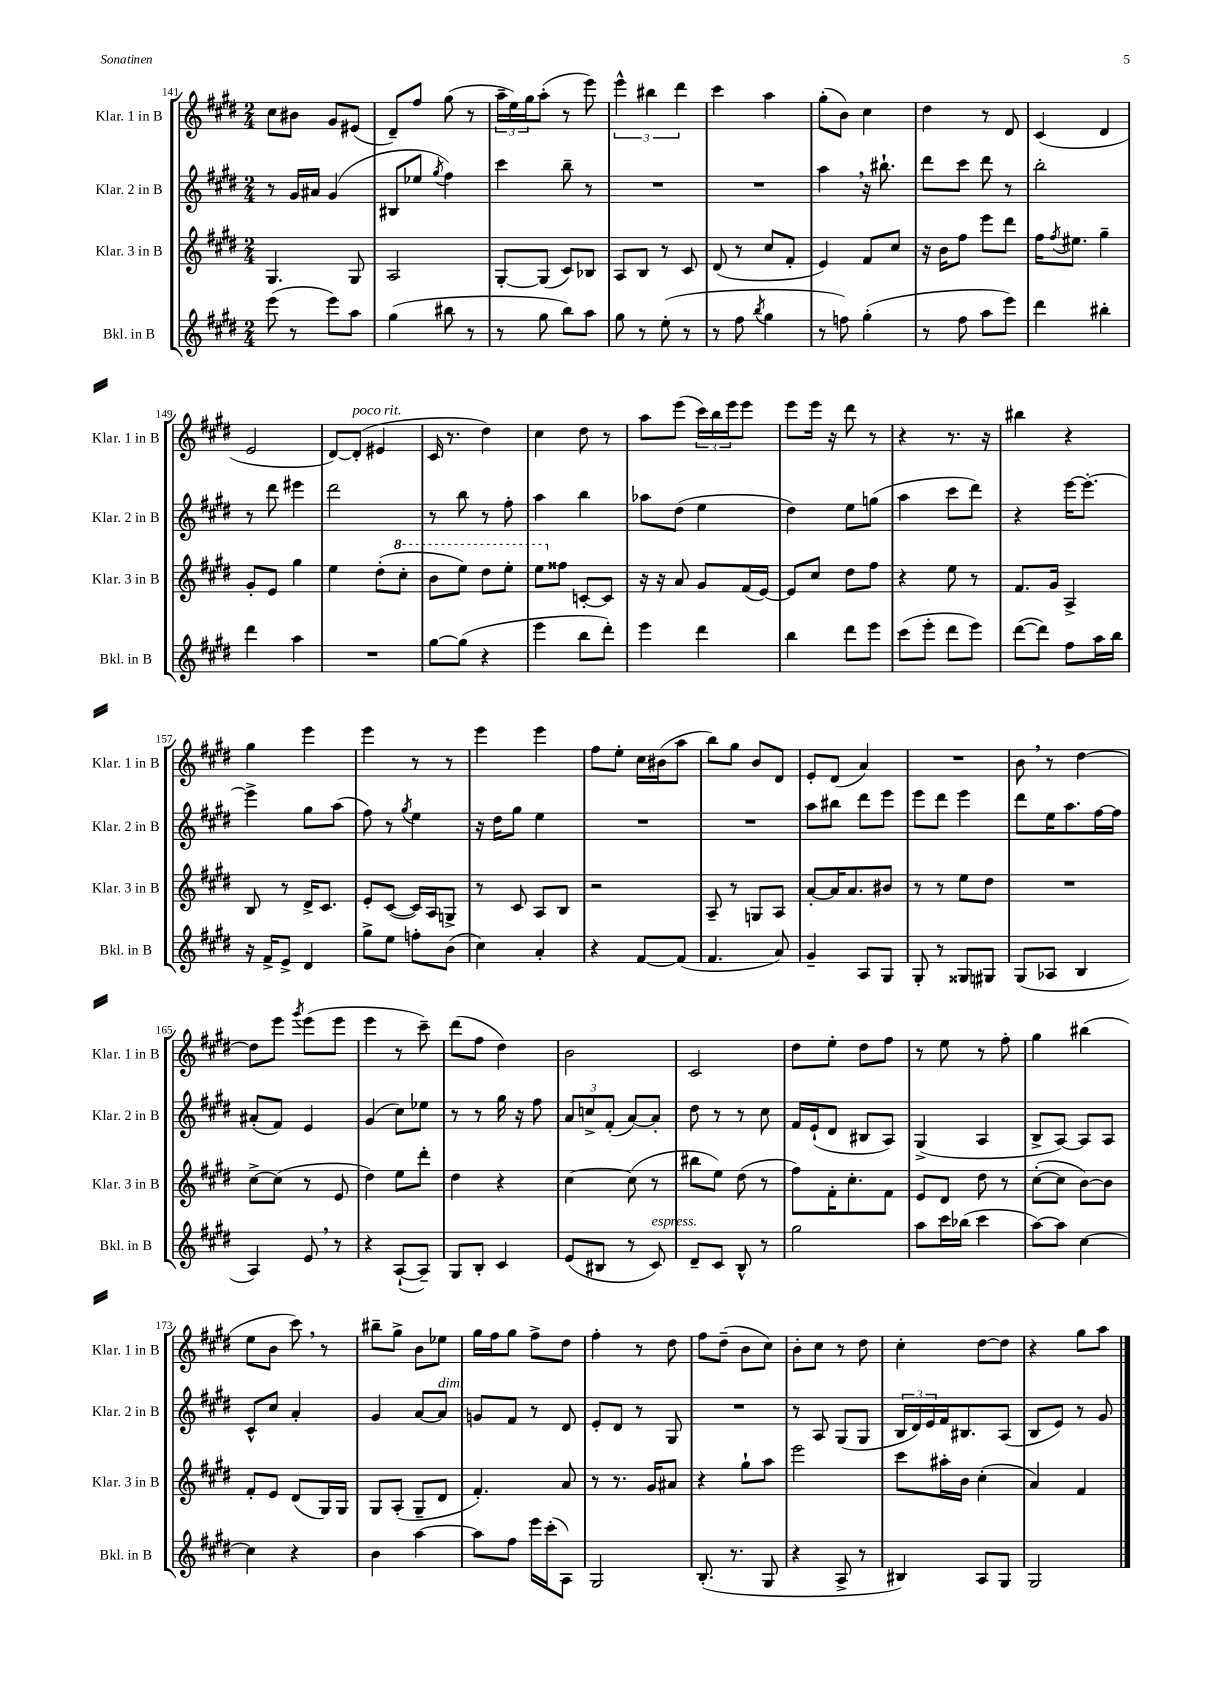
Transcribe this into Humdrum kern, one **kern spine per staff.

**kern	**kern	**kern	**kern
*staff4	*staff3	*staff2	*staff1
*clefG2	*clefG2	*clefG2	*clefG2
*k[f#c#g#d#]	*k[f#c#g#d#]	*k[f#c#g#d#]	*k[f#c#g#d#]
*M2/4	*M2/4	*M2/4	*M2/4
(8eee	4.G#	8r	8cc#
8r	.	16g#	8b#
.	.	16a#	.
8eee)	.	(4g#	8g#
8aa	8G#	.	(8e#
=	=	=	=
(4gg#	2A	8B#	8d#~)
.	.	8ee-	8ff#
.	.	8qgg#	.
8bb#	.	4ff#)	(8gg#
8r	.	.	8r
=	=	=	=
8r	[8G#'	4ccc#	24aa~
.	.	.	24ee)
.	.	.	24gg#
8gg#	(8G#]	.	(8aa'
8bb)	8c#)	8bb~	8r
8aa	8B-	8r	8eee)
=	=	=	=
8gg#	8A	2r	6eee^^
8r	8B	.	.
.	.	.	6bb#
(8ee'	8r	.	.
.	.	.	6ddd#
8r	8c#	.	.
=	=	=	=
8r	(8d#	2r	4ccc#
8ff#	8r	.	.
8qbb	.	.	.
4gg#	8cc#	.	4aa
.	8f#'	.	.
=	=	=	=
8r	4e)	4aa	(8gg#'
8ff)	.	.	8b)
(4gg#'	8f#	16r	4cc#
.	.	8.bb#`	.
.	8cc#	.	.
=	=	=	=
8r	16r	8ddd#	4dd#
.	16b	.	.
8ff#	8ff#	8ccc#	.
8aa	8eee	8ddd#	8r
8eee)	8ddd#	8r	8d#
=	=	=	=
4ddd#	16ff#	2bb'	(4c#
.	8qff#	.	.
.	8.ee#	.	.
4bb#'	4gg#~	.	4d#
=	=	=	=
4ddd#	8g#'	8r	2e
.	8e	8ddd#	.
4aa	4gg#	4eee#	.
=	=	=	=
2r	4ee	2ddd#	[8d#)
.	.	.	(8d#']
.	(8dd#'	.	4e#
.	8ccc#'	.	.
=	=	=	=
[8gg#	8bb	8r	16c#
.	.	.	8.r
(8gg#]	8eee)	8bb	.
4r	8ddd#	8r	4dd#)
.	8eee'	8ff#'	.
=	=	=	=
4eee	8eee	4aa	4cc#
.	8ff##	.	.
8bb	[8c'	4bb	8dd#
8ddd#')	8c]	.	8r
=	=	=	=
4eee	16r	8aa-	8aa
.	16r	.	.
.	8a	(8dd#	(8eee
4ddd#	8g#	4ee	24ccc#)
.	.	.	24bb
.	.	.	24eee
.	(16f#	.	8eee
.	[16e)	.	.
=	=	=	=
4bb	8e]	4dd#)	8eee
.	8cc#	.	16eee
.	.	.	16r
8ddd#	8dd#	8ee	8ddd#
8eee	8ff#	(8gg	8r
=	=	=	=
(8ccc#	4r	4aa	4r
8eee'	.	.	.
8ddd#	8ee	8ccc#	8.r
8eee)	8r	8ddd#)	.
.	.	.	16r
=	=	=	=
([8ddd#	8.f#	4r	4bb#
8ddd#])	.	.	.
.	16g#	.	.
8ff#	4A^	[16eee	4r
.	.	8.eee'_	.
16aa	.	.	.
16bb	.	.	.
=	=	=	=
16r	8B	4eee^]	4gg#
16f#^	.	.	.
8e^	8r	.	.
4d#	16d#^	8gg#	4eee
.	8.c#	.	.
.	.	(8aa	.
=	=	=	=
8gg#^	8e'	8ff#)	4eee
8ee	([8c#	8r	.
.	.	8qgg#	.
8ff'	16c#])	4ee	8r
.	16A	.	.
(8b	8G^	.	8r
=	=	=	=
4cc#)	8r	16r	4eee
.	.	16dd#	.
.	8c#	8gg#	.
4a'	8A	4ee	4eee
.	8B	.	.
=	=	=	=
4r	2r	2r	8ff#
.	.	.	8ee'
[8f#	.	.	16cc#
.	.	.	(16b#
(8f#]	.	.	8aa
=	=	=	=
4.f#	8A~	2r	8bb)
.	8r	.	8gg#
.	8G	.	8b
8a)	8A	.	8d#
=	=	=	=
4g#~	[8a'	8aa	8e'
.	16a]	8bb#	(8d#
.	8.a	.	.
8A	.	8ddd#	4a)
8G#	8b#	8eee	.
=	=	=	=
8G#'	8r	8eee	2r
8r	8r	8ddd#	.
8G##	8ee	4eee	.
8G#	8dd#	.	.
=	=	=	=
(8G#	2r	8ddd#	8b
8A-	.	16ee	8r
.	.	8.aa	.
4B	.	.	[4dd#
.	.	[16ff#	.
.	.	16ff#]	.
=	=	=	=
4A)	[8cc#^	(8a#'	8dd#]
.	(8cc#]	8f#)	8eee
.	.	.	8qggg#
8e	8r	4e	(8eee
8r	8e	.	8eee
=	=	=	=
4r	4dd#)	(4g#	4eee
([8A`	8ee	8cc#)	8r
8A~])	8ddd#'	8ee-	8ccc#~)
=	=	=	=
8G#	4dd#	8r	(8ddd#
8B'	.	8r	8ff#
4c#	4r	16gg#	4dd#)
.	.	16r	.
.	.	8ff#	.
=	=	=	=
(8e	[4cc#	12a	2b
.	.	12cc^	.
8B#	.	.	.
.	.	(12f#'	.
8r	(8cc#]	[8a)	.
8c#)	8r	8a']	.
=	=	=	=
8d#~	8bb#	8dd#	2c#
8c#	8ee)	8r	.
8B^^	(8dd#	8r	.
8r	8r	8cc#	.
=	=	=	=
2gg#	8ff#)	16f#	8dd#
.	.	(16e`	.
.	16f#'	8d#	8ee'
.	8.cc#'	.	.
.	.	8B#	8dd#
.	8f#	8A)	8ff#
=	=	=	=
8aa	8e	(4G#^	8r
16ccc#	8d#	.	8ee
(16bb-	.	.	.
4ccc#	8dd#	4A	8r
.	8r	.	8ff#'
=	=	=	=
[8aa)	([8cc#'	8B^	4gg#
8aa]	8cc#]	[8A)	.
[4cc#	[8b)	8A]	(4bb#
.	8b]	8A	.
=	=	=	=
4cc#]	8f#'	8c#^^	8ee
.	8e	8cc#	8b
4r	(8d#	4a'	8ccc#)
.	16G#)	.	8r
.	16G#	.	.
=	=	=	=
4b	8G#	4g#	8bb#~
.	(8A'	.	8gg#^
[4aa	8G#~	[8a	8b
.	8d#	8a]	8ee-
=	=	=	=
8aa]	4.f#')	8g	16gg#
.	.	.	16ff#
8ff#	.	8f#	8gg#
16eee	.	8r	8ff#^
(16ccc#'	.	.	.
8A)	8a	8d#	8dd#
=	=	=	=
2G#	8r	8e'	4ff#'
.	8.r	8d#	.
.	.	8r	8r
.	16g#	.	.
.	8a#	8G#	8dd#
=	=	=	=
(8.B'	4r	2r	8ff#
.	.	.	(8dd#~
8.r	.	.	.
.	8gg#`	.	8b
8G#	8aa	.	8cc#)
=	=	=	=
4r	2eee	8r	8b'
.	.	8A	8cc#
8A^	.	(8G#	8r
8r	.	8G#	8dd#
=	=	=	=
4B#)	8ccc#	24B	4cc#'
.	.	24d#)	.
.	.	24e	.
.	16aa#'	16f#	.
.	16b	8.B#	.
8A	(4cc#'	.	[8dd#
8G#	.	(8A	8dd#]
=	=	=	=
2G#	4a)	8B	4r
.	.	8e)	.
.	4f#	8r	8gg#
.	.	8g#	8aa
==	==	==	==
*-	*-	*-	*-
